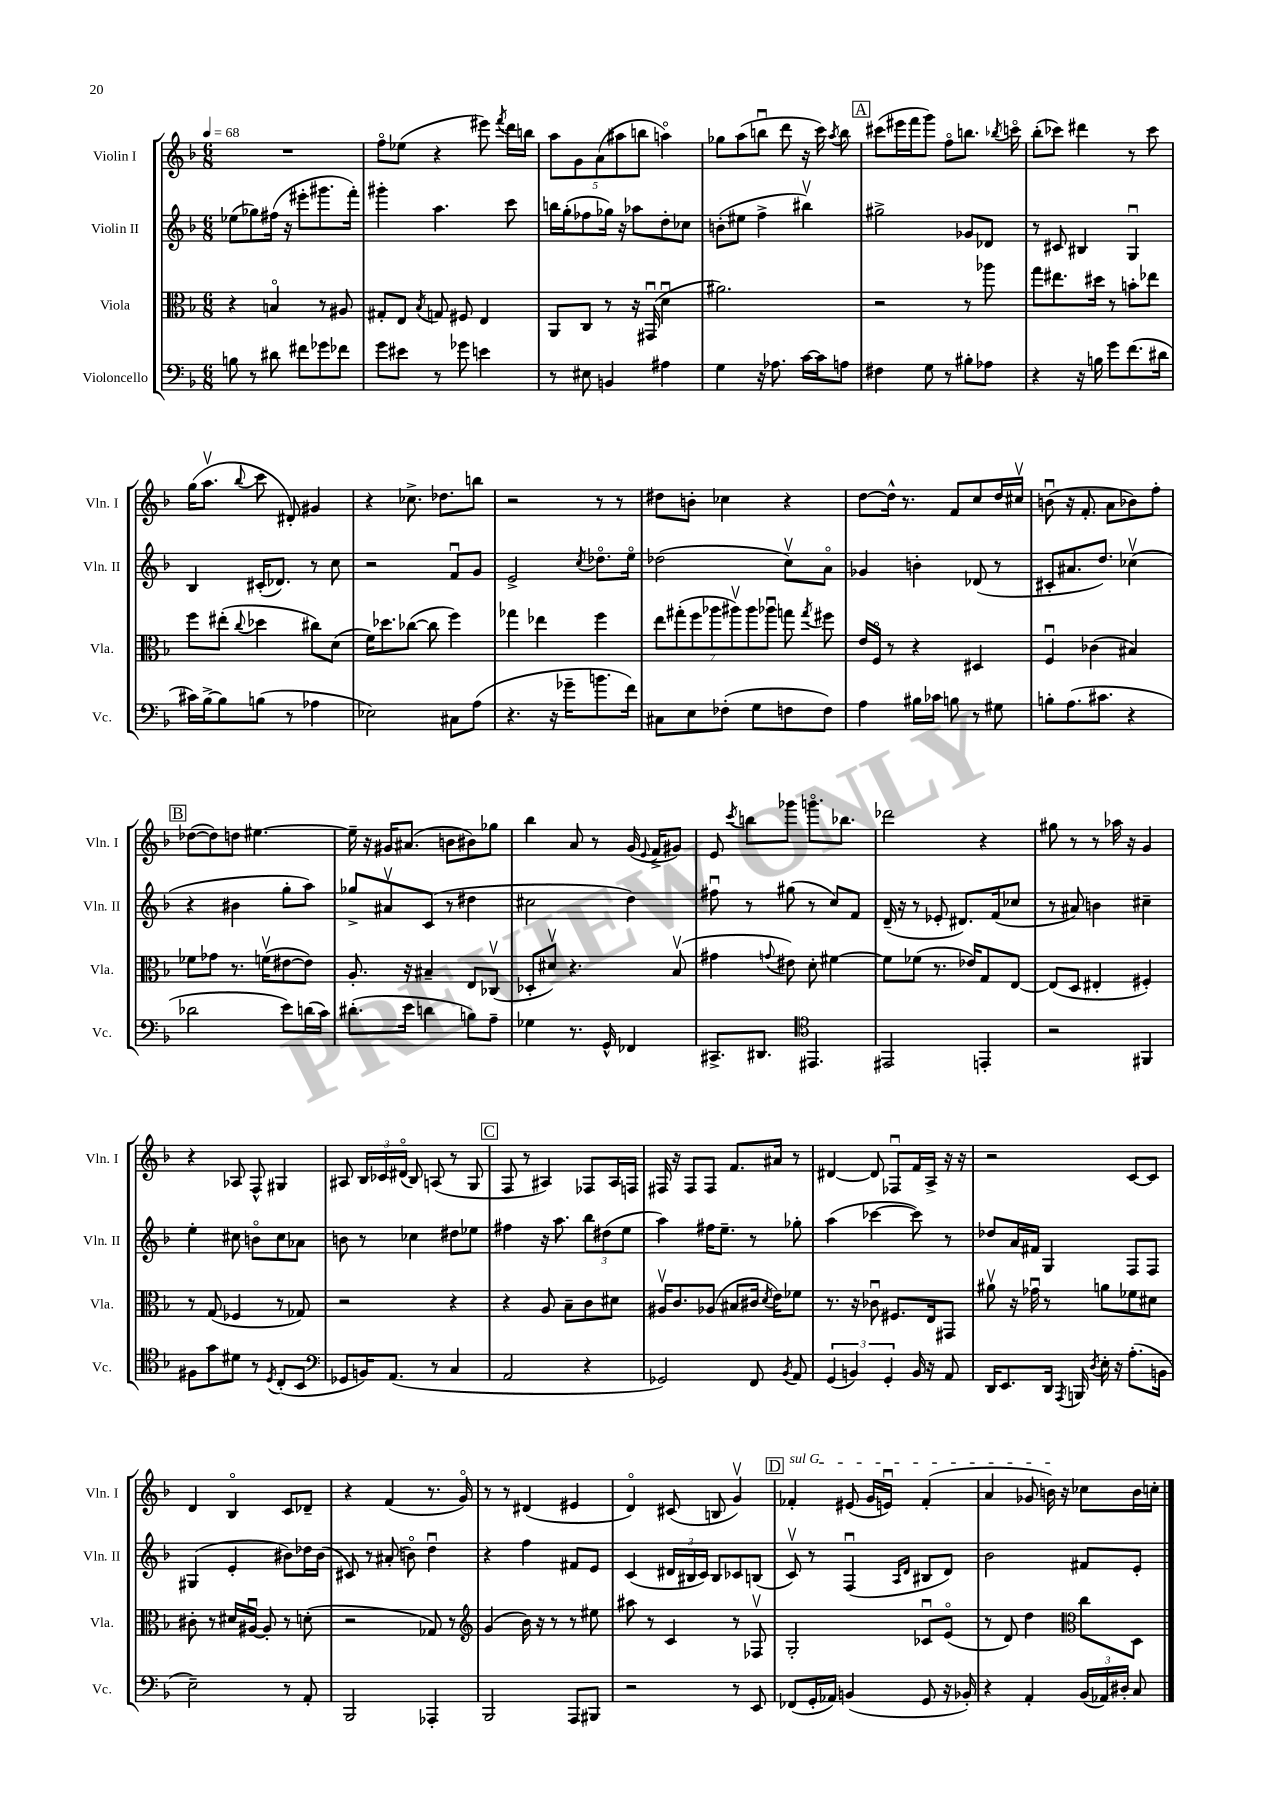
<<
\new StaffGroup <<
\new Staff = "s0" \with { instrumentName = "Violin I" shortInstrumentName = "Vln. I" } {
    \clef treble \key f \major \numericTimeSignature \time 6/8 \tempo 4 = 68
    \autoBeamOff R2. |
    f''8[\flageolet ees''8]( r4 eis'''8) \acciaccatura { f'''8 } d'''16[ b''16] |
    \tuplet 5/4 { a''8[ g'8 a'8( ais''8 b''8] } a''4\flageolet) |
    ges''8[ a''8( b''8]\downbow d'''8 r16 c'''16) \acciaccatura { a''8 } b''8 |
    \mark \markup { \box "A" } cis'''8[( eis'''16 f'''16 g'''8]) f''8[\flageolet b''8.] \acciaccatura { bes''8 } c'''16\flageolet |
    bes''8[-.( ces'''8]) dis'''4 r8 ces'''8 |
    g''16[( a''8.]\upbow \appoggiatura { bes''8 } c'''8 dis'8-.) gis'4 |
    r4 ces''8.-> des''8.[ b''8] |
    r2 r8 r8 |
    dis''8[ b'8]-. ces''4 r4 |
    d''8[~ d''16]-^ r8. f'8[ c''8 d''16 cis''16]\upbow |
    b'8\downbow( r16 f'8.-. a'8[ bes'8) f''8]-. |
    \mark \markup { \box "B" } des''8[~( des''8) d''8] eis''4.~ |
    eis''16-- r16 gis'16[ ais'8.]( b'8[ bis'8) ges''8] |
    bes''4 a'8 r8 g'16( \appoggiatura { e'8 } f'16[-> gis'8]) |
    e'8 \acciaccatura { c'''8 } b''8[ ges'''8] g'''8.[\flageolet bes''8.] |
    des'''2 r4 |
    gis''8 r8 r8 aes''16 r16 g'4 |
    r4 aes8 f8-^ gis4 |
    ais8 \tuplet 3/2 { bes16[ ces'16 dis'16]\flageolet( } bes8) a8( r8 g8 |
    \mark \markup { \box "C" } f8 r8 ais4) fes8[ ais16 f16] |
    fis16 r16 fis8[ fis8] f'8.[ ais'16] r8 |
    dis'4~ dis'8 fes8[\downbow f'16 a16]-> r16 r16 |
    r2 c'8[~ c'8] |
    d'4 bes4\flageolet c'8[ des'8]-- |
    r4 f'4( r8. g'16\flageolet) |
    r8 r8 dis'4( eis'4 |
    d'4\flageolet) cis'8( b8 g'4\upbow) |
    \mark \markup { \box "D" } \once \override TextSpanner.bound-details.left.text = \markup { \italic "sul G" } fes'4-.\startTextSpan eis'8( g'16[ e'16]\downbow) fes'4-.( |
    a'4 ges'8 b'16\stopTextSpan) r16 ces''8[ b'16 c''16]-. \bar "|." |
}
\new Staff = "s1" \with { instrumentName = "Violin II" shortInstrumentName = "Vln. II" } {
    \clef treble \key f \major \numericTimeSignature \time 6/8
    \autoBeamOff ees''8[( ges''8) fis''16]( r16 eis'''8[-. gis'''8. f'''16]-.) |
    gis'''4-. a''4. c'''8 |
    b''16[ g''16-.( fes''8 ges''16]) r16 aes''8[ d''8-. ces''8] |
    b'8[-.( eis''8] f''4-> bis''4\upbow) |
    \mark \markup { \box "A" } gis''2-> ges'8[ des'8] |
    r8 cis'8 bis4 g4\downbow |
    bes4 cis'16[-.( des'8.]) r8 c''8 |
    r2 f'8[\downbow g'8] |
    e'2-> \acciaccatura { c''8 } des''8.[\flageolet e''16]\flageolet |
    des''2( c''8[\upbow) a'8]\flageolet |
    ges'4 b'4-. des'8( r8 |
    cis'8[-. ais'8. d''8.]) ces''4\upbow( |
    \mark \markup { \box "B" } r4 bis'4 g''8[-. a''8]) |
    ges''8[-> ais'8\upbow c'8]( r8 dis''4 |
    cis''2 d''4) |
    fis''8\downbow r8 gis''8( r8 c''8[) f'8] |
    d'16--( r16 r8 ees'8-. dis'8.[) f'16( ces''8] |
    r8 ais'8) b'4 cis''4-- |
    e''4-. cis''8 b'8[\flageolet cis''8 aes'8] |
    b'8 r8 ces''4 dis''8[ ees''8] |
    \mark \markup { \box "C" } fis''4 r16 a''8. \tuplet 3/2 { bes''8[ dis''8( e''8] } |
    a''4) fis''16[ e''8.]-- r8 ges''8-. |
    a''4( ces'''4~ ces'''8) r8 |
    des''8[ a'16 fis'16] g4 f8[ f8] |
    gis4( e'4-. bis'8[) des''16 bis'16]( |
    cis'8) r8 ais'8-.( b'8\flageolet) d''4\downbow |
    r4 f''4 fis'8[ e'8] |
    c'4( \tuplet 3/2 { dis'16[ bis16 c'16]) } bis8[ ces'8 b8]( |
    \mark \markup { \box "D" } c'8\upbow) r8 f4\downbow( \grace { a16[ d'16] } bis8[ d'8]) |
    bes'2 fis'8[ e'8]-. \bar "|." |
}
\new Staff = "s2" \with { instrumentName = "Viola" shortInstrumentName = "Vla." } {
    \clef alto \key f \major \numericTimeSignature \time 6/8
    \autoBeamOff r4 b4\flageolet r8 ais8 |
    gis8[-. e8] \acciaccatura { bes8 } g8 fis8 e4 |
    a,8[ c8] r8 r16 gis,16\downbow( d'4\downbow |
    ais'2.) |
    \mark \markup { \box "A" } r2 r8 aes''8 |
    g''8[ eis''8. dis''16] r8 b'8[-. ees''8] |
    f''8[ eis''8]-.( \appoggiatura { c''8 } des''4 cis''8[) d'8]( |
    f'16[) des''8. ces''8]~( ces''8 f''4) |
    ges''4 ees''4 f''4 |
    \tuplet 7/4 { e''8[ gis''8-.( f''8 aes''8 ais''8\upbow) ais''8 aes''8]\downbow } g''8 \acciaccatura { g''8 } fis''8 |
    e'16[ f16]\flageolet r8 r4 dis4 |
    f4\downbow ces'4( bis4) |
    \mark \markup { \box "B" } fes'8[ ges'8] r8. f'16[\upbow( eis'8~ eis'8]) |
    a8.-. r16 bis4-- e8[ ces8]\upbow( |
    des8[-. dis'8]\upbow) r4. bes8\upbow( |
    gis'4 \appoggiatura { g'8 } eis'8) d'8-. fis'4~ |
    fis'8[ fes'8]( r8. ees'16[) g8 e8]~ |
    e8[( d8] eis4-. fis4-.) |
    r8 g8( fes4 r8 ges8) |
    r2 r4 |
    \mark \markup { \box "C" } r4 a8 bes8[-- c'8 dis'8] |
    ais16[\upbow c'8. aes8]( bis8[ cis'16] \acciaccatura { d'8 } e'16[) fes'8] |
    r8. r16 ces'8\downbow fis8.[ e16 gis,8] |
    ais'8\upbow r16 ges'16\downbow r8 a'8[ fes'8 dis'8] |
    cis'8-. r8 dis'16[ ais16]~\downbow ais8-. r8 d'8-.( |
    r2 ges8) r8 |
    \clef treble g'4( bes'16) r16 r8 r8 eis''8 |
    ais''8 r8 c'4 r8 fes8\upbow |
    \mark \markup { \box "D" } g2-. ces'8[\downbow e'8]\flageolet( |
    r8 d'8) d''4 \clef alto c''8[ d8] \bar "|." |
}
\new Staff = "s3" \with { instrumentName = "Violoncello" shortInstrumentName = "Vc." } {
    \clef bass \key f \major \numericTimeSignature \time 6/8
    \autoBeamOff b8 r8 dis'8 fis'8[ ges'8 fes'8] |
    g'8[ eis'8] r8 ges'8 e'4 |
    r8 eis8 b,4 ais4 |
    g4 r16 aes8. c'16[~ c'16 a8] |
    \mark \markup { \box "A" } fis4 g8 r8 bis8[-. aes8] |
    r4 r16 b16 g'8[ f'8.( dis'16] |
    cis'16[) bes16~-> bes8 b8]( r8 aes4 |
    ees2) cis8[ a8]( |
    r4. r16 ges'16[-- b'8. f'16]) |
    cis8[ e8 fes8]-.( g8[ f8 f8]) |
    a4 bis16[ ces'16] b8 r8 gis8 |
    b8[-. a8.( cis'8.] r4 |
    \mark \markup { \box "B" } des'2 e'8[) d'16( c'16]) |
    dis'8.[-.( e'16] d'4 b8[) a8]-- |
    ges4 r8. g,16-^ fes,4 |
    cis,8.[-> dis,8.] \clef tenor eis,4. |
    eis,2 e,4-. |
    r2 fis,4 |
    fis8[ g'8 dis'8] r8 \acciaccatura { d8 } c8[-.( bes,8] |
    \clef bass ges,8[ b,16) a,8.]( r8 c4 |
    \mark \markup { \box "C" } a,2 r4 |
    ges,2) f,8 \acciaccatura { bes,8 } a,8 |
    \tuplet 3/2 { g,4( b,4) g,4-. } b,16 r16 a,8 |
    d,16[ e,8. d,16] \acciaccatura { a,,8 } b,,16 \acciaccatura { d8 } e16-. r16 a8.[-.( b,16] |
    e2--) r8 a,8-. |
    bes,,2 aes,,4-. |
    bes,,2 a,,8[ bis,,8] |
    r2 r8 e,8 |
    \mark \markup { \box "D" } fes,8[( g,16-. aes,16]) b,4( g,8 r16 bes,16-.) |
    r4 a,4-. \tuplet 3/2 { bes,16[( aes,16) dis16]-. } c8 \bar "|." |
}
>>
>>
\layout { \context { \Score \remove "Bar_number_engraver" } }
